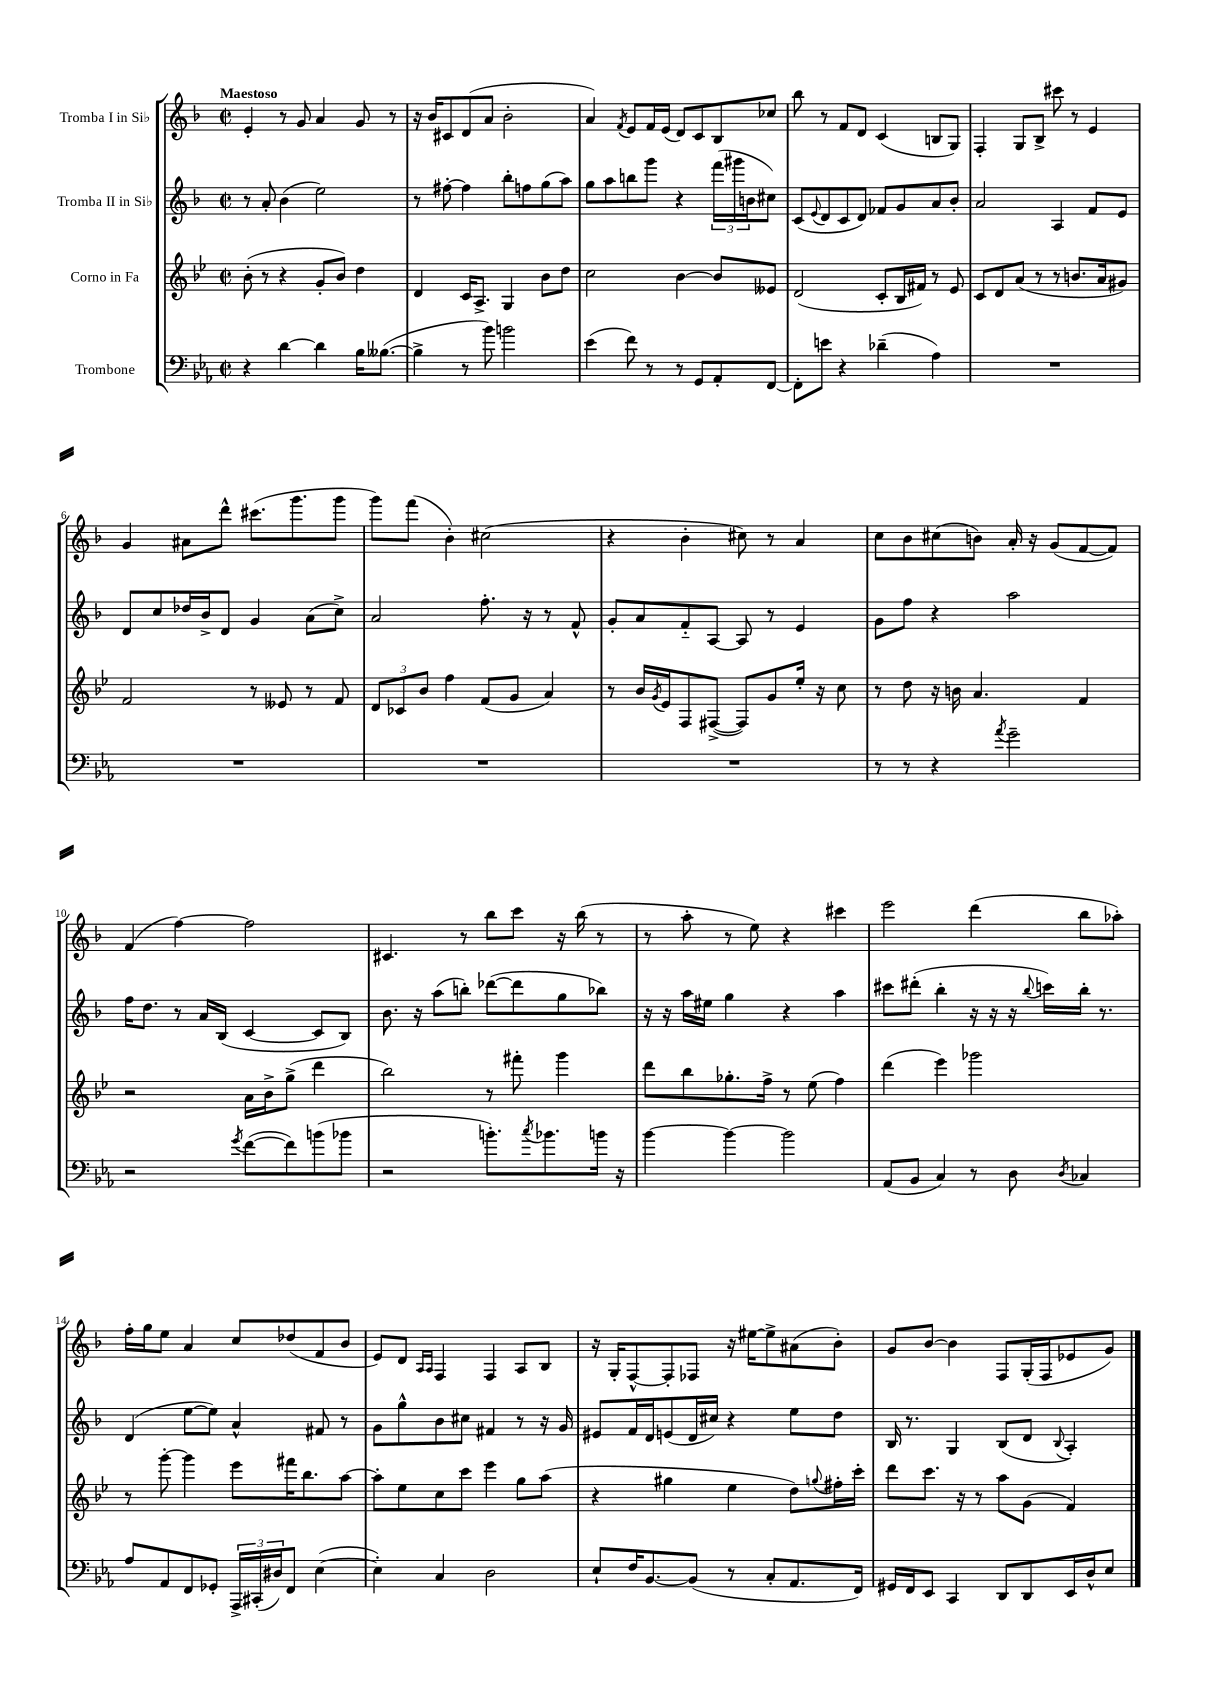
<<
\new StaffGroup <<
\new Staff = "s0" \with { instrumentName = "Tromba I in Sib" } {
    \clef treble \key f \major \defaultTimeSignature \time 2/2 \tempo "Maestoso"
    e'4-. r8 g'8 a'4 g'8 r8 |
    r16 bes'16 cis'8 d'8( a'8 bes'2-. |
    a'4) \acciaccatura { f'8 } e'8 f'16 e'16( d'8) c'8 bes8 ces''8 |
    bes''8 r8 f'8 d'8 c'4( b8 g8) |
    f4-. g8 bes8-> cis'''8 r8 e'4 |
    g'4 ais'8 d'''8-^ cis'''8.( g'''8. g'''8 |
    g'''8) f'''8( bes'4-.) cis''2( |
    r4 bes'4-. cis''8) r8 a'4 |
    c''8 bes'8 cis''8( b'8) a'16-. r16 g'8( f'8~ f'8) |
    f'4( f''4~) f''2 |
    cis'4. r8 bes''8 c'''8 r16 bes''16( r8 |
    r8 a''8-. r8 e''8) r4 cis'''4 |
    e'''2 d'''4( bes''8 aes''8-.) |
    f''16-. g''16 e''8 a'4 c''8 des''8( f'8 bes'8 |
    e'8) d'8 \grace { a16 a16 } f4 f4 a8 bes8 |
    r16 g16-. f8~-^ f8-. fes8 r16 eis''16~ eis''8-> ais'8( bes'8-.) |
    g'8 bes'8~ bes'4 f8 g16-.( f16 ees'8 g'8) \bar "|." |
}
\new Staff = "s1" \with { instrumentName = "Tromba II in Sib" } {
    \clef treble \key f \major \defaultTimeSignature \time 2/2
    r8 a'8-. bes'4( e''2) |
    r8 fis''8~-. fis''4 bes''8-. f''8 g''8( a''8) |
    g''8 a''8 b''8 g'''8 r4 \tuplet 3/2 { f'''16( gis'''16 b'16 } cis''8) |
    c'8( \appoggiatura { e'8 } d'8 c'8 d'8) fes'8 g'8 a'8 bes'8-. |
    a'2 a4 f'8 e'8 |
    d'8 c''8 des''16 bes'16-> d'8 g'4 a'8( c''8->) |
    a'2 f''8.-. r16 r8 f'8-^ |
    g'8-. a'8 f'8-_ a8~ a8 r8 e'4 |
    g'8 f''8 r4 a''2 |
    f''16 d''8. r8 a'16 bes16( c'4~ c'8 bes8) |
    bes'8. r16 a''8( b''8-.) des'''8~( des'''8 g''8 bes''8) |
    r16 r16 a''16 eis''16 g''4 r4 a''4 |
    cis'''8 dis'''8-.( bes''4-. r16 r16 r16 \appoggiatura { bes''8 } c'''16) bes''16-. r8. |
    d'4( e''8~ e''8) a'4-^ fis'8 r8 |
    g'8 g''8-^ bes'8 cis''8 fis'4 r8 r16 g'16 |
    eis'8 f'16 d'16 e'8( d'16 cis''16) r4 e''8 d''8 |
    bes16 r8. g4 bes8( d'8 \appoggiatura { bes8 } a4-.) \bar "|." |
}
\new Staff = "s2" \with { instrumentName = "Corno in Fa" } {
    \clef treble \key bes \major \defaultTimeSignature \time 2/2
    bes'8-.( r8 r4 g'8-. bes'8) d''4 |
    d'4 c'16 a8.-> g4 bes'8 d''8 |
    c''2 bes'4~ bes'8 eeses'8 |
    d'2( c'8-. bes16 fis'16) r8 ees'8 |
    c'8 d'8 a'8( r8 r8 b'8. a'16 gis'8) |
    f'2 r8 eeses'8 r8 f'8 |
    \tuplet 3/2 { d'8 ces'8 bes'8 } f''4 f'8( g'8 a'4) |
    r8 bes'16 \acciaccatura { g'8 } ees'16 f8 fis8~->( fis8) g'8 ees''16-. r16 c''8 |
    r8 d''8 r16 b'16 a'4. f'4 |
    r2 a'16 bes'16-> g''8->( d'''4 |
    bes''2) r8 fis'''8-. g'''4 |
    d'''8 bes''8 ges''8.-. f''16-> r8 ees''8( f''4) |
    d'''4( ees'''4) ges'''2 |
    r8 g'''8~-. g'''4 ees'''8 fis'''16 bes''8. a''8~ |
    a''8-. ees''8 c''8 c'''8 ees'''4 g''8 a''8( |
    r4 gis''4 ees''4 d''8) \appoggiatura { g''8 } fis''16-. c'''16-. |
    d'''8 c'''8. r16 r8 a''8 g'8( f'4) \bar "|." |
}
\new Staff = "s3" \with { instrumentName = "Trombone" } {
    \clef bass \key ees \major \defaultTimeSignature \time 2/2
    r4 d'4~ d'4 bes16 beses8.~( |
    beses4-> r8 bes'8) b'2 |
    ees'4( f'8) r8 r8 g,8 aes,8-. f,8~ |
    f,8-. e'8 r4 des'4--( aes4) |
    R1 |
    R1 |
    R1 |
    R1 |
    r8 r8 r4 \acciaccatura { aes'8 } g'2-- |
    r2 \acciaccatura { g'8 } f'8~( f'8) b'8( bes'8 |
    r2 b'8.-.) \acciaccatura { c''8 } bes'8. b'16 r16 |
    bes'4~ bes'4~ bes'2 |
    aes,8( bes,8 c4) r8 d8 \acciaccatura { d8 } ces4 |
    aes8 aes,8 f,8 ges,8-. \tuplet 3/2 { aes,,16-> cis,16-.( dis16) } f,8 ees4~( |
    ees4-.) c4 d2 |
    ees8-! f16 bes,8.~ bes,8( r8 c8-. aes,8. f,16) |
    gis,16 f,16 ees,8 c,4 d,8 d,8 ees,16 d16-^ ees8 \bar "|." |
}
>>
>>
